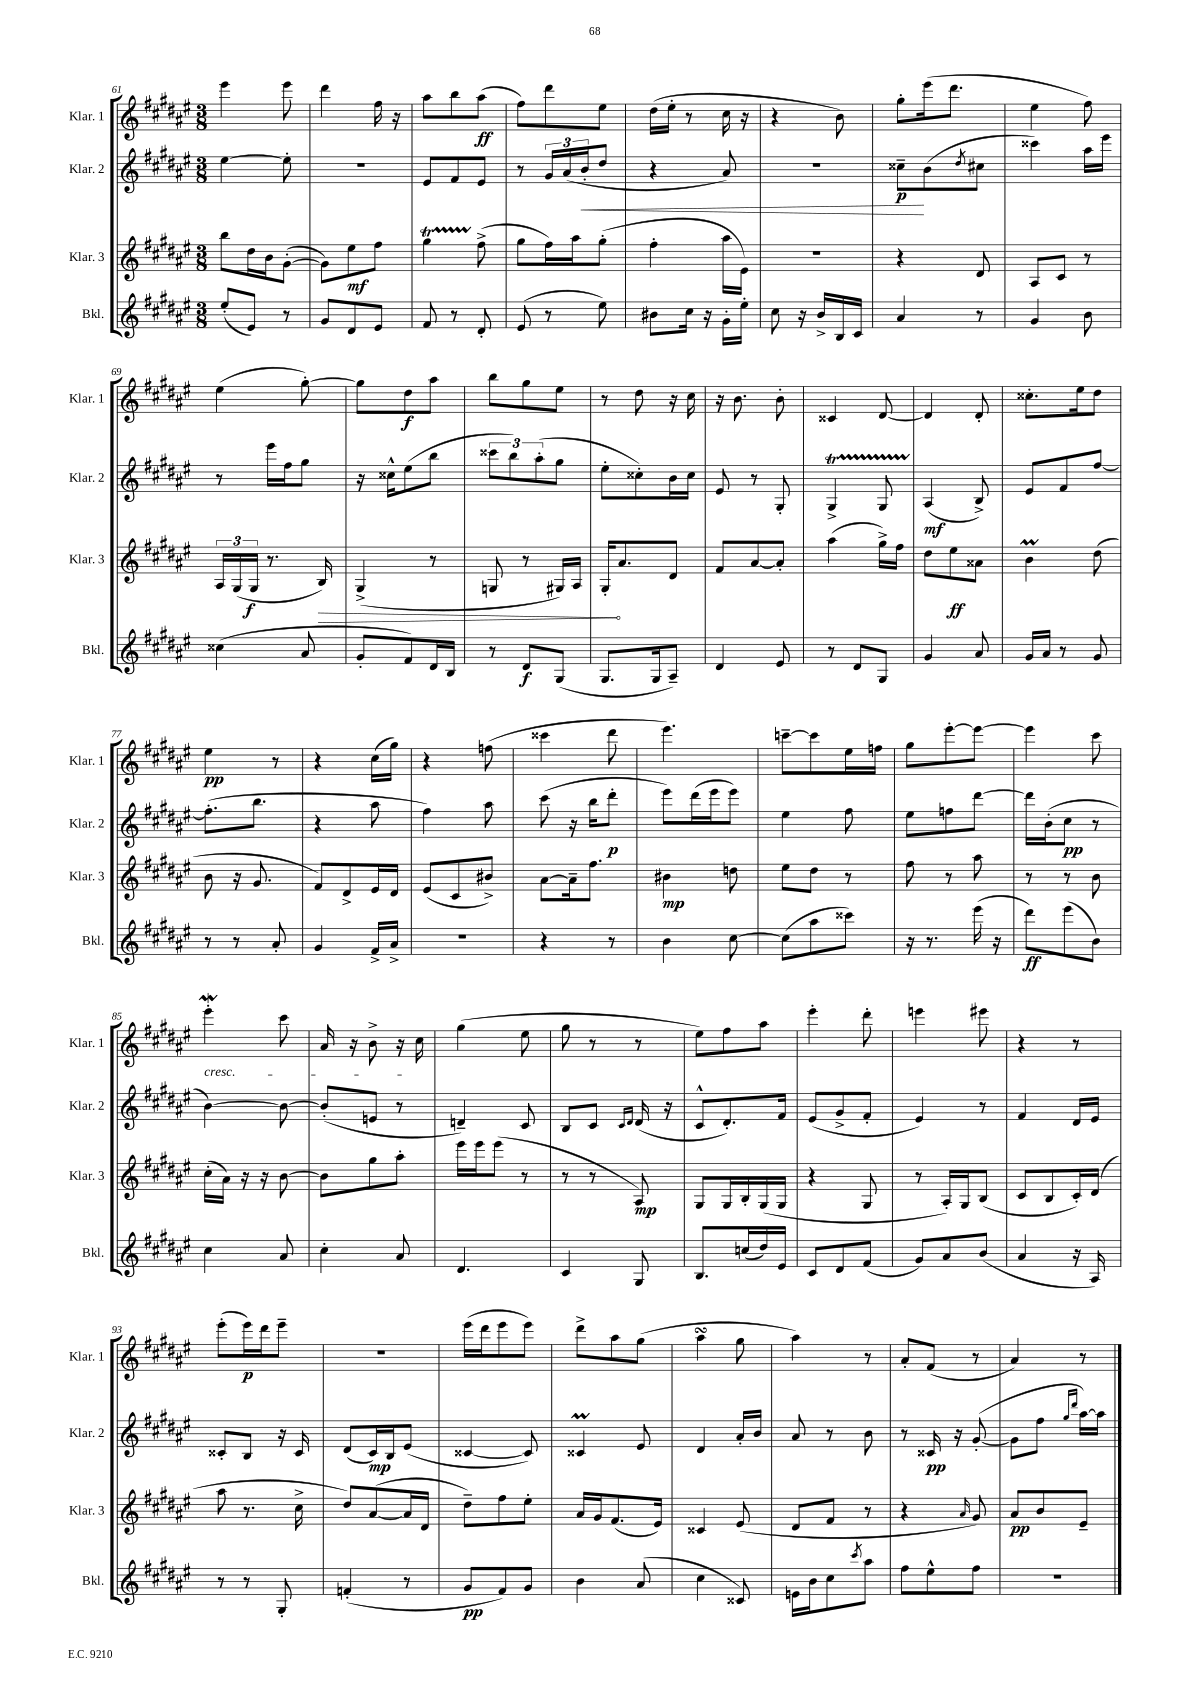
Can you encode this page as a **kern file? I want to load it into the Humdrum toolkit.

**kern	**dynam	**kern	**dynam	**kern	**dynam	**kern	**dynam
*part4	*part4	*part3	*part3	*part2	*part2	*part1	*part1
*staff4	*staff4	*staff3	*staff3	*staff2	*staff2	*staff1	*staff1
*I"Bkl.	*	*I"Klar. 3	*	*I"Klar. 2	*	*I"Klar. 1	*
*I'Bkl.	*	*I'Klar. 3	*	*I'Klar. 2	*	*I'Klar. 1	*
*clefG2	*	*clefG2	*	*clefG2	*	*clefG2	*
*k[f#c#g#d#a#e#]	*	*k[f#c#g#d#a#e#]	*	*k[f#c#g#d#a#e#]	*	*k[f#c#g#d#a#e#]	*
*M3/8	*	*M3/8	*	*M3/8	*	*M3/8	*
=61	=61	=61	=61	=61	=61	=61	=61
(8ee#'/L	.	8bb\L	.	[4ee#\	.	4eee#\	.
8e#/J)	.	16dd#\L	.	.	.	.	.
.	.	16b\J	.	.	.	.	.
8r	.	([8g#'\J	.	8ee#'\]	.	8eee#\	.
=62	=62	=62	=62	=62	=62	=62	=62
8g#/L	.	8g#\L])	.	4.r	.	4ddd#\	.
8d#/	.	8ee#\	mf	.	.	.	.
8e#/J	.	8ff#\J	.	.	.	16ff#\	.
.	.	.	.	.	.	16r	.
=63	=63	=63	=63	=63	=63	=63	=63
8f#/	.	4gg#T\	.	8e#/L	.	8aa#\L	.
8r	.	.	.	8f#/	.	8bb\	.
8d#'/	.	(8ff#^\	.	8e#/J	.	(8aa#\J	ff
=64	=64	=64	=64	=64	=64	=64	=64
(8e#/	.	8gg#\L	.	8r	.	8ff#\L)	.
8r	.	16ff#\L)	.	24g#/LL	.	8ddd#\	.
.	.	.	.	(24a#/	.	.	.
.	.	16aa#\J	.	.	.	.	.
!	!	!	!	!	!LO:HP:b	!	!
.	.	.	.	24b'/J	<	.	.
8ee#\)	.	(8gg#'\J	.	8dd#/J	.	8ee#\J	.
=65	=65	=65	=65	=65	=65	=65	=65
8b#X\L	.	4ff#'\	.	4r	.	(16dd#\LL	.
.	.	.	.	.	.	16ee#'\JJ	.
16cc#\Jk	.	.	.	.	.	8r	.
16r	.	.	.	.	.	.	.
16g#'\LL	.	16aa#\LL	.	8a#/)	.	16cc#\	.
16ee#'\JJ	.	16e#\JJ)	.	.	.	16r	.
=66	=66	=66	=66	=66	=66	=66	=66
8cc#\	.	4.r	.	4.r	.	4r	.
16r	.	.	.	.	.	.	.
16b^/LL	.	.	.	.	.	.	.
16B/	.	.	.	.	.	8b\)	.
16c#/JJ	.	.	.	.	.	.	.
=67	=67	=67	=67	=67	=67	=67	=67
4a#/	.	4r	.	8cc##X~\L	p	8gg#'\L	.
.	.	.	.	(8b\	[	(16eee#\k	.
.	.	.	.	.	.	8.ddd#\J	.
.	.	.	.	8qdd#/	.	.	.
8r	.	8d#/	.	8cc#X\J	.	.	.
=68	=68	=68	=68	=68	=68	=68	=68
4g#/	.	8A#/L	.	4ccc##X\)	.	4ee#\	.
.	.	8c#/J	.	.	.	.	.
8b\	.	8r	.	16aa#\LL	.	8ff#\)	.
.	.	.	.	16eee#\JJ	.	.	.
!!LO:LB:g=z
=69	=69	=69	=69	=69	=69	=69	=69
(4cc##X\	.	24A#/LL	.	8r	.	(4ee#\	.
.	.	(24G#/	.	.	.	.	.
.	.	24G#/JJ	f	.	.	.	.
.	.	8.r	.	16eee#\LL	.	.	.
.	.	.	.	16ff#\J	.	.	.
8a#/	.	.	.	8gg#\J	.	[8gg#'\)	.
!	!	!	!LO:HP:b	!	!	!	!
.	.	16B/)	>	.	.	.	.
=70	=70	=70	=70	=70	=70	=70	=70
8g#'/L	.	(4G#^/	.	16r	.	8gg#\L]	.
.	.	.	.	16cc##X^^\KL	.	.	.
8f#/)	.	.	.	(8ee#\	.	8dd#\	f
16d#/L	.	8r	.	8bb\J	.	8aa#\J	.
16B/JJ	.	.	.	.	.	.	.
=71	=71	=71	=71	=71	=71	=71	=71
8r	.	8Gn/	.	12ccc##X\L	.	8bb\L	.
.	.	.	.	12bb\)	.	.	.
8d#/L	f	8r	.	.	.	8gg#\	.
.	.	.	.	(12aa#'\	.	.	.
(8G#/J	.	16G#X/LL)	.	8gg#\J	.	8ee#\J	.
.	.	16A#/JJ	.	.	.	.	.
=72	=72	=72	=72	=72	=72	=72	=72
8.G#/L	.	16G#'/KL	.	8ee#'\L	.	8r	.
.	.	8.a#/	]	.	.	.	.
.	.	.	.	8cc##X'\)	.	8dd#\	.
16G#/k	.	.	.	.	.	.	.
8A#~/J)	.	8d#/J	.	16b\L	.	16r	.
.	.	.	.	16cc##\JJ	.	16cc#\	.
=73	=73	=73	=73	=73	=73	=73	=73
4d#/	.	8f#/L	.	8e#/	.	16r	.
.	.	.	.	.	.	8.b\	.
.	.	[8a#/	.	8r	.	.	.
8e#/	.	8a#'/J]	.	8G#'/	.	8b'\	.
=74	=74	=74	=74	=74	=74	=74	=74
8r	.	(4aa#\	.	4G#T^/	.	4c##X/	.
8d#/L	.	.	.	.	.	.	.
8G#/J	.	16gg#^\LL)	.	8G#TTT/	.	[8d#/	.
.	.	16ff#\JJ	.	.	.	.	.
=75	=75	=75	=75	=75	=75	=75	=75
4g#/	.	8dd#\L	.	(4A#/	mf	4d#/]	.
.	.	8ee#\	ff	.	.	.	.
8a#/	.	8a##X\J	.	8B^/)	.	8d#'/	.
=76	=76	=76	=76	=76	=76	=76	=76
16g#/LL	.	4bM\	.	8e#/L	.	8.cc##X'\L	.
16a#/JJ	.	.	.	.	.	.	.
8r	.	.	.	8f#/	.	.	.
.	.	.	.	.	.	16ee#\k	.
8g#/	.	(8dd#\	.	[8ff#/J	.	8dd#\J	.
!!LO:LB:g=z
=77	=77	=77	=77	=77	=77	=77	=77
8r	.	8b\	.	(8.ff#'\L]	.	4ee#\	pp
8r	.	16r	.	.	.	.	.
.	.	8.g#/	.	8.bb\J	.	.	.
8a#'/	.	.	.	.	.	8r	.
=78	=78	=78	=78	=78	=78	=78	=78
4g#/	.	8f#/L)	.	4r	.	4r	.
.	.	8d#^/	.	.	.	.	.
16f#^/LL	.	16e#/L	.	8aa#\	.	(16cc#\LL	.
16a#^/JJ	.	16d#/JJ	.	.	.	16gg#\JJ)	.
=79	=79	=79	=79	=79	=79	=79	=79
4.r	.	(8e#/L	.	4ff#\)	.	4r	.
.	.	8c#/	.	.	.	.	.
.	.	8b#X^/J)	.	8aa#\	.	(8ffn\	.
=80	=80	=80	=80	=80	=80	=80	=80
4r	.	[8a#\L	.	(8ccc#\	.	4ccc##X\	.
.	.	16a#~\k]	.	16r	.	.	.
.	.	8.ff#\J	.	16bb\KL	.	.	.
8r	.	.	.	8ddd#'\J	p	8ddd#\	.
=81	=81	=81	=81	=81	=81	=81	=81
4b\	.	4b#X\	mp	8eee#\L)	.	4.eee#\)	.
.	.	.	.	(16ddd#\L	.	.	.
.	.	.	.	16eee#\J	.	.	.
[8cc#\	.	8ddn\	.	8eee#\J)	.	.	.
=82	=82	=82	=82	=82	=82	=82	=82
(8cc#\L]	.	8ee#\L	.	4ee#\	.	[8cccn~\L	.
8aa#\	.	8dd#\J	.	.	.	8ccc\]	.
8ccc##X\J)	.	8r	.	8ff#\	.	16ee#\L	.
.	.	.	.	.	.	16ffn\JJ	.
=83	=83	=83	=83	=83	=83	=83	=83
16r	.	8ff#\	.	8ee#\L	.	8gg#\L	.
8.r	.	.	.	.	.	.	.
.	.	8r	.	8ffn\	.	[8eee#'\	.
(16eee#\	.	8aa#\	.	[8ddd#\J	.	8eee#\J_	.
16r	.	.	.	.	.	.	.
=84	=84	=84	=84	=84	=84	=84	=84
8ddd#\L)	ff	8r	.	16ddd#\LL]	.	4eee#\]	.
.	.	.	.	(16b'\J	.	.	.
(8eee#\	.	8r	.	8cc#\J	pp	.	.
8b\J)	.	8b\	.	8r	.	8ccc#\	.
!!LO:LB:g=z
=85	=85	=85	=85	=85	=85	=85	=85
!	!	!	!	!	!	!LO:TX:b:i:t=cresc.	!
4cc#\	.	(16cc#'\LL	.	[4b\)	.	4eee#W'\	.
.	.	16a#\JJ)	.	.	.	.	.
.	.	16r	.	.	.	.	.
.	.	16r	.	.	.	.	.
8a#/	.	[8b\	.	8b\_	.	8ccc#\	.
=86	=86	=86	=86	=86	=86	=86	=86
4cc#'\	.	8b\L]	.	(8b'/L]	.	16a#/	.
.	.	.	.	.	.	16r	.
.	.	8gg#\	.	8en/J	.	8b^\	.
8a#/	.	8aa#'\J	.	8r	.	16r	.
.	.	.	.	.	.	16cc#\	.
=87	=87	=87	=87	=87	=87	=87	=87
4.d#/	.	16eee#\LL	.	4dn~/)	.	(4gg#\	.
.	.	16eee#\J	.	.	.	.	.
.	.	(8eee#\J	.	.	.	.	.
.	.	8r	.	8c#/	.	8ee#\	.
=88	=88	=88	=88	=88	=88	=88	=88
4c#/	.	8r	.	8B/L	.	8gg#\	.
.	.	8r	.	8c#/J	.	8r	.
.	.	.	.	16qqc#/LL	.	.	.
.	.	.	.	16qqd#/JJ	.	.	.
8G#/	.	8A#/)	mp	(16d#/	.	8r	.
.	.	.	.	16r	.	.	.
=89	=89	=89	=89	=89	=89	=89	=89
8.B/L	.	8G#/L	.	8c#^^/L	.	8ee#\L)	.
.	.	16G#/L	.	8.d#'/)	.	8ff#\	.
(16ccn/L	.	16B'/	.	.	.	.	.
16dd#/)	.	(16G#/	.	.	.	8aa#\J	.
16e#/JJ	.	16G#/JJ	.	16f#/Jk	.	.	.
=90	=90	=90	=90	=90	=90	=90	=90
8c#/L	.	4r	.	(8e#/L	.	4eee#'\	.
8d#/	.	.	.	8g#^/	.	.	.
(8f#/J	.	8G#/	.	8f#'/J	.	8ddd#'\	.
=91	=91	=91	=91	=91	=91	=91	=91
8g#/L)	.	8r	.	4e#/)	.	4eeen\	.
8a#/	.	16A#'/LL)	.	.	.	.	.
.	.	16G#/J	.	.	.	.	.
(8b/J	.	(8B/J	.	8r	.	8eee#X\	.
=92	=92	=92	=92	=92	=92	=92	=92
4a#/	.	8c#/L	.	4f#/	.	4r	.
.	.	8B/	.	.	.	.	.
16r	.	16c#'/L)	.	16d#/LL	.	8r	.
16A#/)	.	(16d#/JJ	.	16e#/JJ	.	.	.
!!LO:LB:g=z
=93	=93	=93	=93	=93	=93	=93	=93
8r	.	8aa#\	.	8c##X'/L	.	(8eee#'\L	.
8r	.	8.r	.	8B/J	.	16eee#\L)	p
.	.	.	.	.	.	16ddd#\J	.
8G#'/	.	.	.	16r	.	8eee#~\J	.
.	.	16cc#^\	.	16c##/	.	.	.
=94	=94	=94	=94	=94	=94	=94	=94
(4fn'/	.	8dd#/L)	.	(8d#/L	.	4.r	.
.	.	([8a#/	.	16c#/L)	mp	.	.
.	.	.	.	16B/J	.	.	.
8r	.	16a#/L]	.	(8e#/J	.	.	.
.	.	16d#/JJ	.	.	.	.	.
=95	=95	=95	=95	=95	=95	=95	=95
8g#/L	pp	8dd#~\L)	.	[4c##X/	.	(16eee#\LL	.
.	.	.	.	.	.	16ddd#\J	.
8f#/)	.	8ff#\	.	.	.	8eee#\	.
8g#/J	.	8ee#'\J	.	8c##/])	.	8eee#\J)	.
=96	=96	=96	=96	=96	=96	=96	=96
4b\	.	16a#/LL	.	4c##Xm/	.	8ddd#^\L	.
.	.	16g#/J	.	.	.	.	.
.	.	(8.f#/	.	.	.	8aa#\	.
(8a#/	.	.	.	8e#/	.	(8gg#\J	.
.	.	16e#/Jk)	.	.	.	.	.
=97	=97	=97	=97	=97	=97	=97	=97
4cc#\	.	4c##X/	.	4d#/	.	4aa#sSsS\	.
8c##X/)	.	(8e#/	.	16a#'/LL	.	8gg#\	.
.	.	.	.	16b/JJ	.	.	.
=98	=98	=98	=98	=98	=98	=98	=98
16en\LL	.	8d#/L	.	8a#/	.	4aa#\)	.
16b\J	.	.	.	.	.	.	.
8cc#\	.	8f#/J	.	8r	.	.	.
8qccc#/	.	.	.	.	.	.	.
8aa#\J	.	8r	.	8b\	.	8r	.
=99	=99	=99	=99	=99	=99	=99	=99
8ff#\L	.	4r	.	8r	.	8a#'/L	.
8ee#^^\	.	.	.	16c##X/	pp	(8f#/J	.
.	.	.	.	16r	.	.	.
.	.	16qqa#/	.	.	.	.	.
8ff#\J	.	8g#/)	.	([8g#'/	.	8r	.
=100	=100	=100	=100	=100	=100	=100	=100
4.r	.	8a#/L	pp	8g#\L]	.	4a#/)	.
.	.	8b/	.	8ff#\J	.	.	.
.	.	.	.	16qqgg#/LL	.	.	.
.	.	.	.	16qqddd#/JJ	.	.	.
.	.	8e#~/J	.	[16aa#\LL)	.	8r	.
.	.	.	.	16aa#\JJ]	.	.	.
==	==	==	==	==	==	==	==
*-	*-	*-	*-	*-	*-	*-	*-
